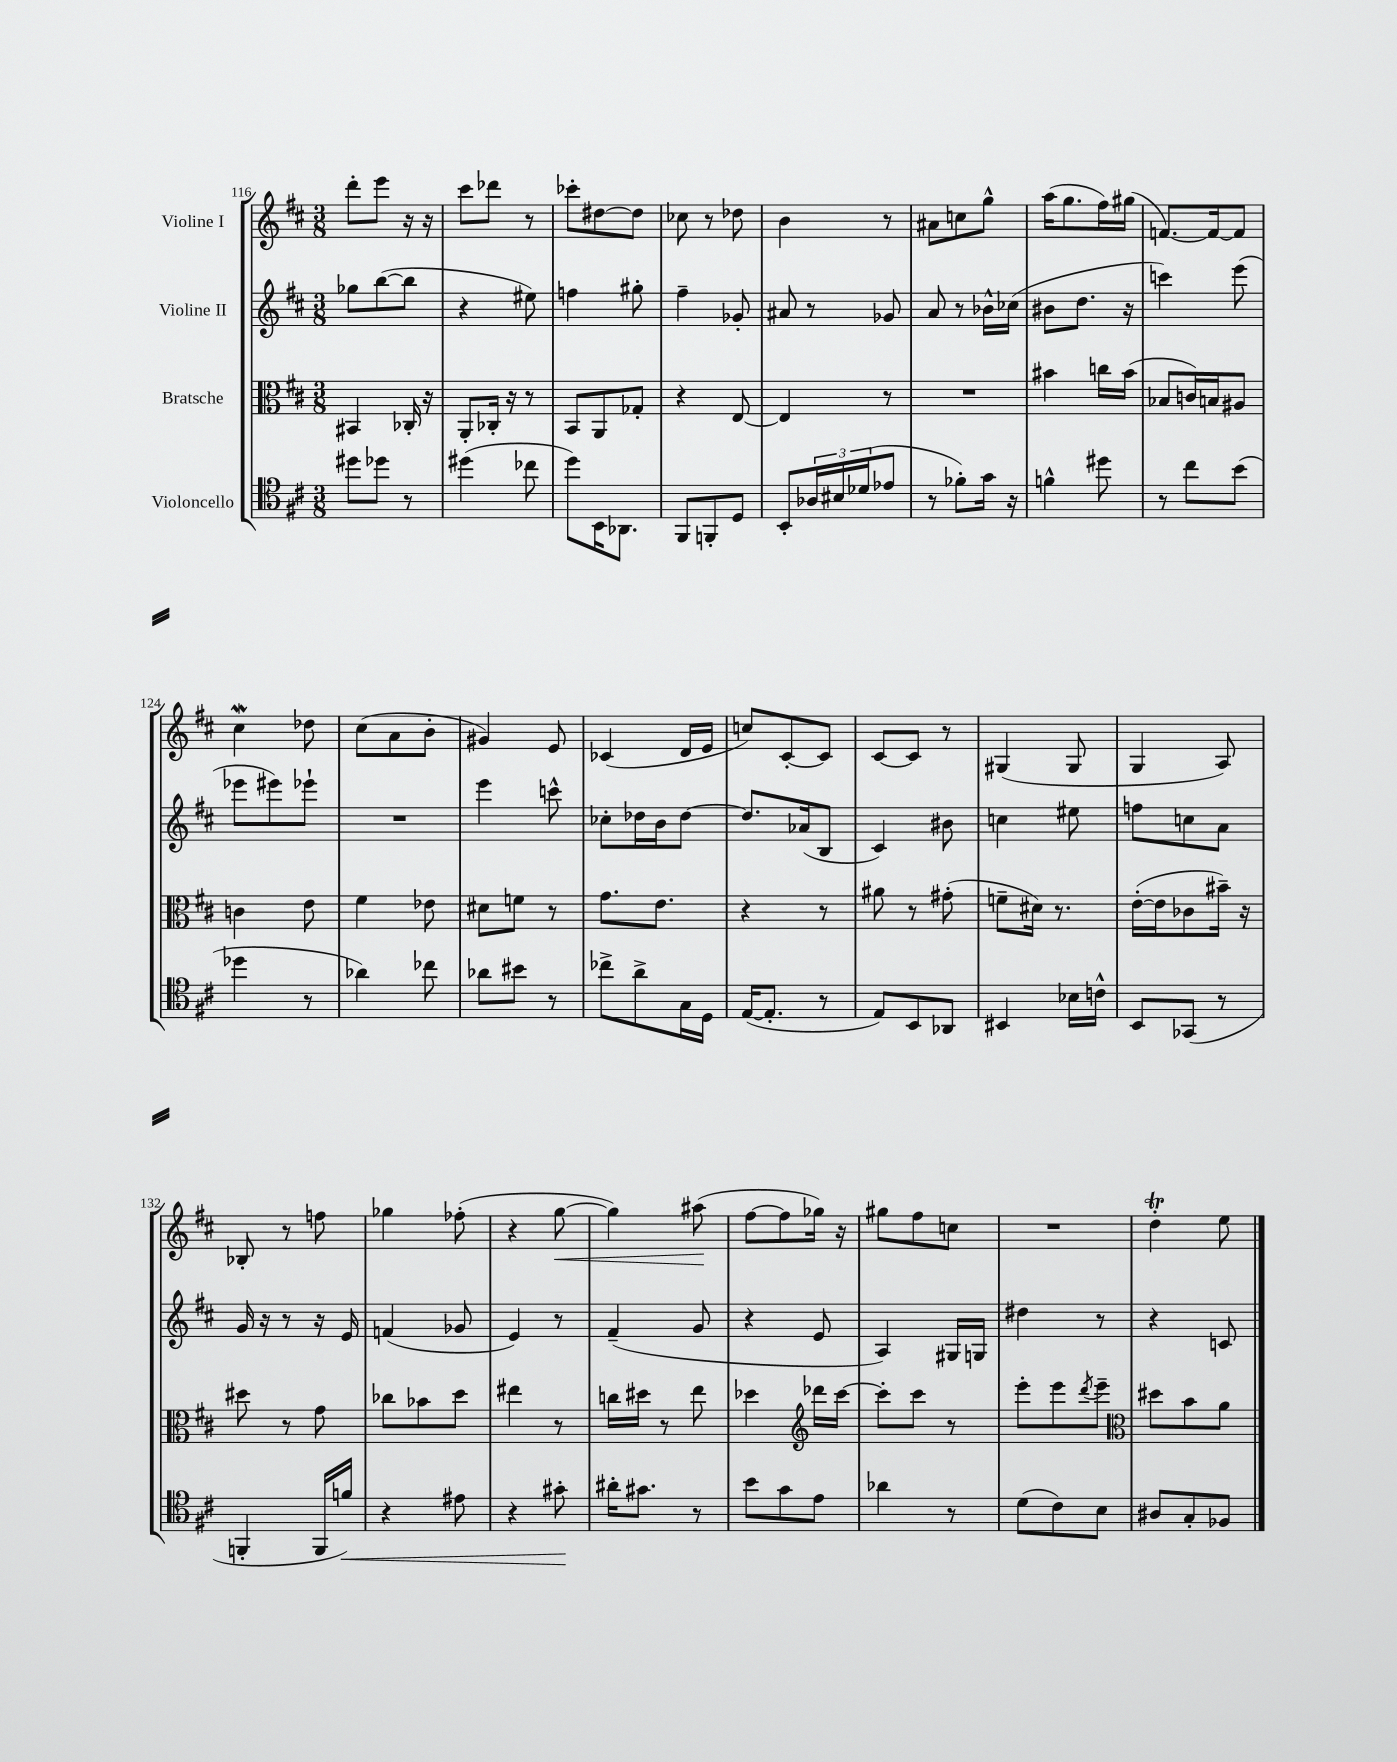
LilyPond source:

<<
\new StaffGroup <<
\new Staff = "s0" \with { instrumentName = "Violine I" } {
    \clef treble \key d \major \numericTimeSignature \time 3/8
    d'''8-. e'''8 r16 r16 |
    cis'''8 des'''8 r8 |
    ces'''8-. dis''8~ dis''8 |
    ces''8 r8 des''8 |
    b'4 r8 |
    ais'8 c''8 g''8-^ |
    a''16( g''8. fis''16) gis''16( |
    f'8.~) f'16~ f'8 |
    cis''4\mordent des''8 |
    cis''8( a'8 b'8-. |
    gis'4) e'8 |
    ces'4( d'16 e'16 |
    c''8) cis'8~-. cis'8 |
    cis'8~ cis'8 r8 |
    gis4( gis8 |
    g4 a8) |
    bes8-. r8 f''8 |
    ges''4 fes''8-.( |
    r4 g''8~\< |
    g''4) ais''8\!( |
    fis''8~ fis''8 ges''16) r16 |
    gis''8 fis''8 c''8 |
    R4. |
    d''4-.\trill e''8 \bar "|." |
}
\new Staff = "s1" \with { instrumentName = "Violine II" } {
    \clef treble \key d \major \numericTimeSignature \time 3/8
    ges''8 b''8~( b''8 |
    r4 eis''8) |
    f''4 gis''8-. |
    fis''4-- ges'8-. |
    ais'8 r8 ges'8 |
    a'8 r8 bes'16-^ ces''16( |
    bis'8 d''8. r16 |
    c'''4) e'''8( |
    ees'''8 eis'''8) ees'''8-! |
    R4. |
    e'''4 c'''8-^ |
    ces''8-. des''16 b'16 des''8~ |
    des''8. aes'16( b8 |
    cis'4) bis'8 |
    c''4 eis''8 |
    f''8 c''8 a'8 |
    g'16 r16 r8 r16 e'16 |
    f'4( ges'8 |
    e'4) r8 |
    fis'4--( g'8 |
    r4 e'8 |
    a4) gis16 g16 |
    dis''4 r8 |
    r4 c'8 \bar "|." |
}
\new Staff = "s2" \with { instrumentName = "Bratsche" } {
    \clef alto \key d \major \numericTimeSignature \time 3/8
    bis,4 ces16-. r16 |
    a,8-. ces16-. r16 r8 |
    b,8 a,8 ges8-. |
    r4 e8~ |
    e4 r8 |
    R4. |
    bis'4 c''16 bis'16( |
    bes8 c'16) b16 ais8 |
    c'4 e'8 |
    fis'4 ees'8 |
    dis'8 f'8 r8 |
    g'8. e'8. |
    r4 r8 |
    ais'8 r8 gis'8-.( |
    f'8-- dis'16) r8. |
    e'16~-.( e'16 ces'8 bis'16--) r16 |
    dis''8 r8 g'8 |
    ces''8 bes'8 d''8 |
    eis''4 r8 |
    c''16 dis''16 r8 e''8 |
    des''4 \clef treble des'''16 cis'''16~ |
    cis'''8-. cis'''8 r8 |
    e'''8-. e'''8 \acciaccatura { d'''8 } e'''8-- |
    \clef alto dis''8 b'8 a'8 \bar "|." |
}
\new Staff = "s3" \with { instrumentName = "Violoncello" } {
    \clef tenor \key d \major \numericTimeSignature \time 3/8
    dis''8 des''8 r8 |
    dis''4( ces''8 |
    d''8) b,16 aes,8. |
    fis,8 f,8-. d8 |
    b,8-. \tuplet 3/2 { aes16 bis16 des'16( } ees'8 |
    r8 fes'8-.) g'16 r16 |
    f'4-^ dis''8 |
    r8 cis''8 b'8( |
    des''4 r8 |
    aes'4) ces''8 |
    aes'8 bis'8 r8 |
    ces''8-> a'8-> g16 d16 |
    e16~( e8.-. r8 |
    e8) b,8 aes,8 |
    bis,4 bes16 c'16-^ |
    b,8 ges,8( r8 |
    f,4-. f,16 f'16\<) |
    r4 eis'8 |
    r4 gis'8-.\! |
    ais'16-. gis'8. r8 |
    b'8 g'8 e'8 |
    aes'4 r8 |
    d'8( cis'8) b8 |
    ais8 g8-. fes8 \bar "|." |
}
>>
>>
\layout { \context { \Score currentBarNumber = #116 } }
